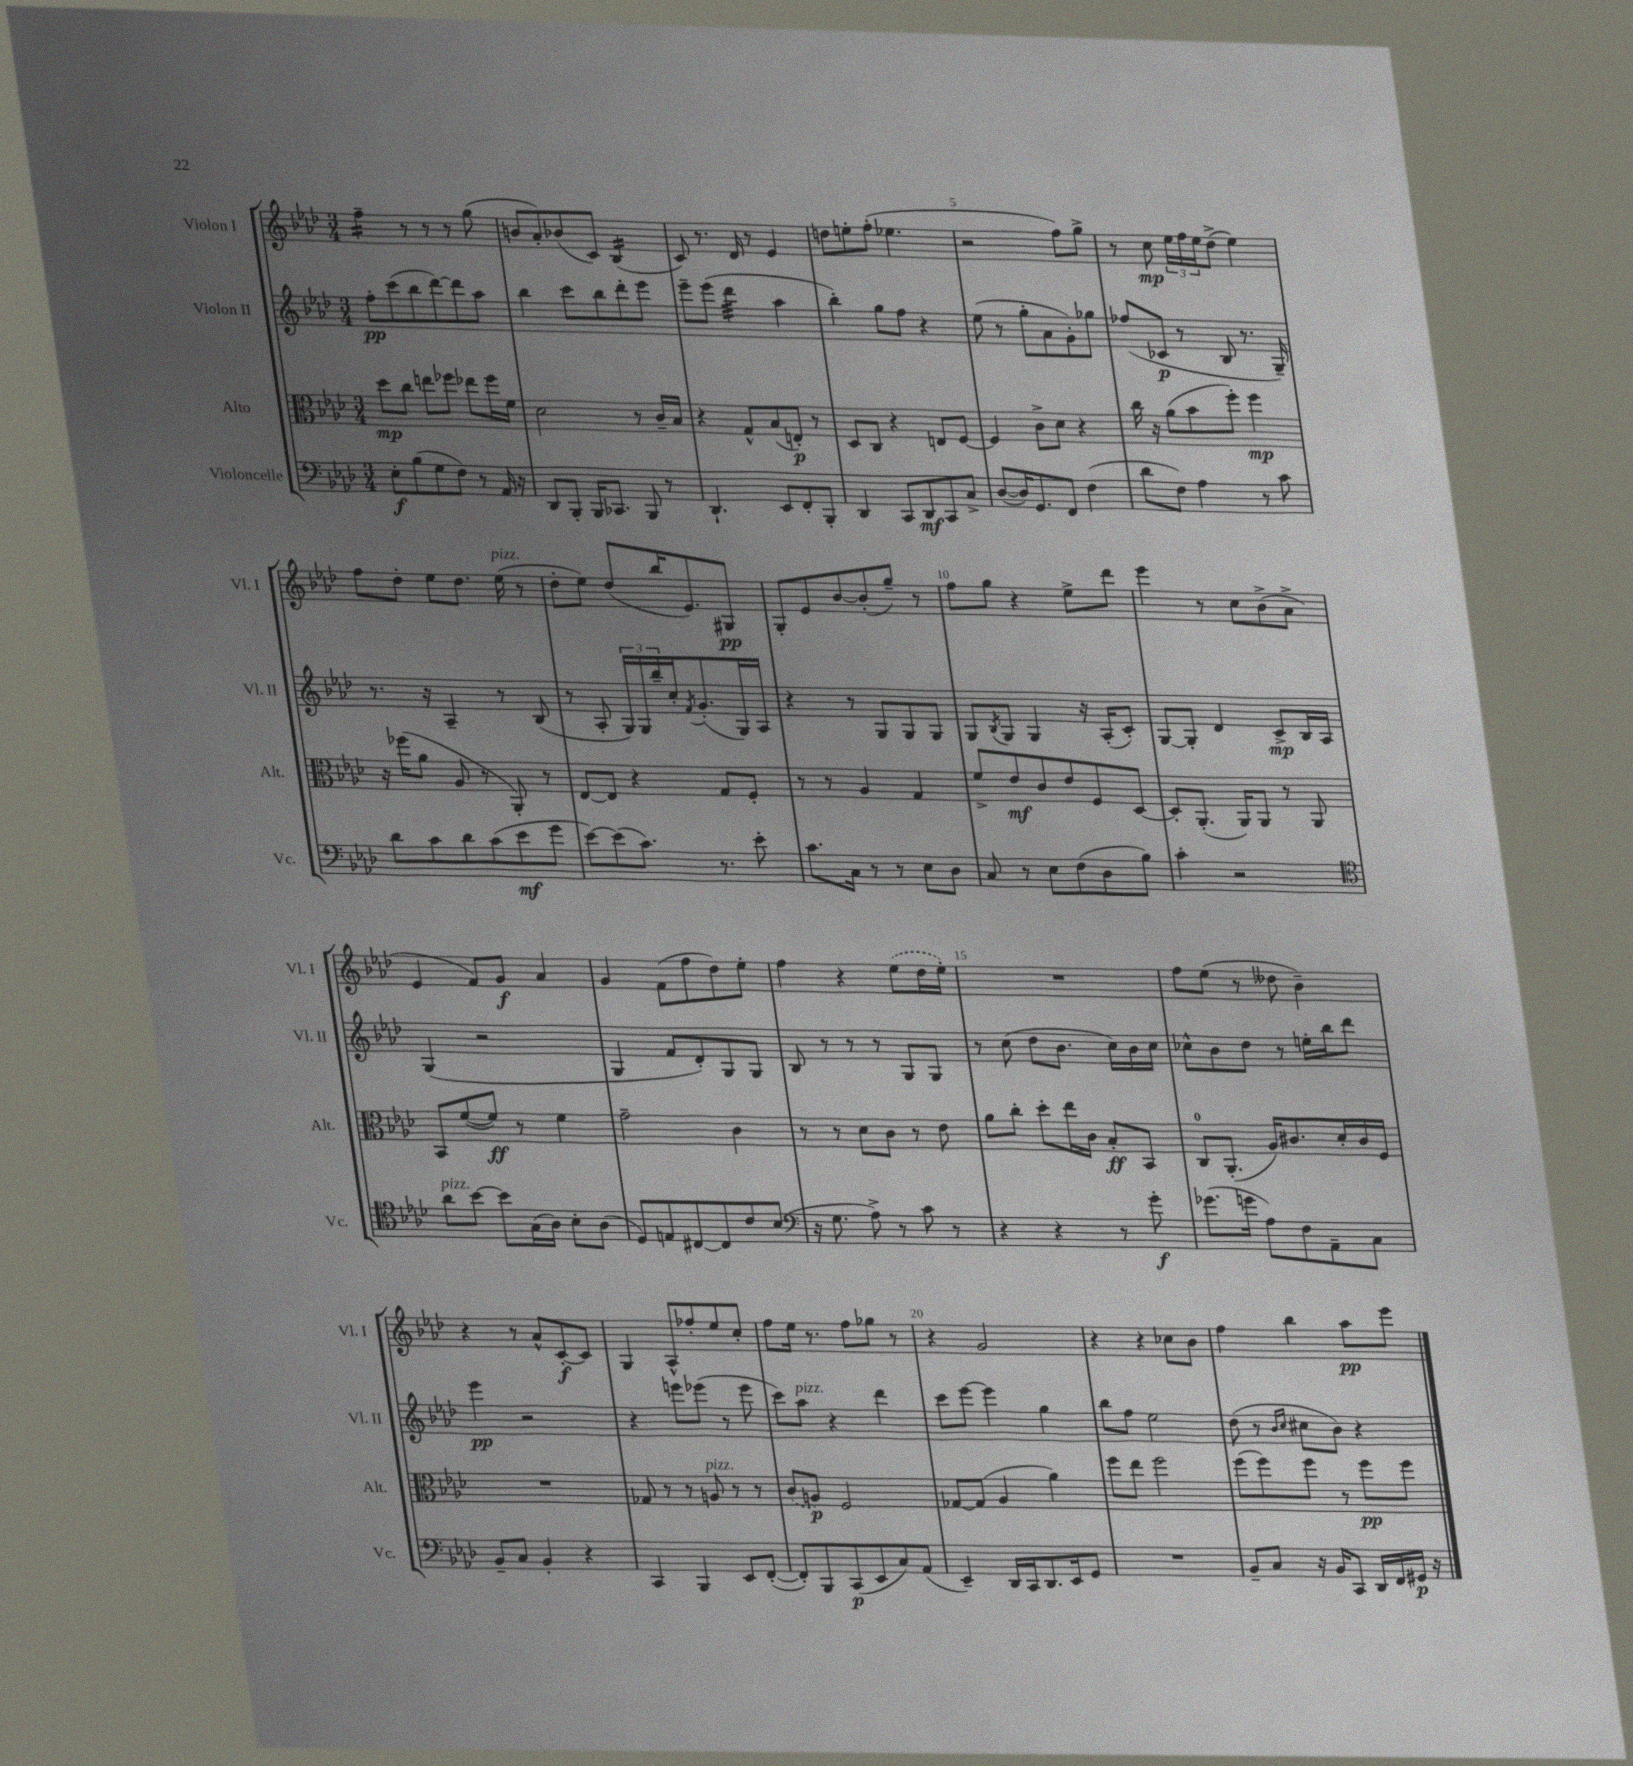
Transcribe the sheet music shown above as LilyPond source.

<<
\new StaffGroup <<
\new Staff = "s0" \with { instrumentName = "Violon I" shortInstrumentName = "Vl. I" } {
    \clef treble \key aes \major \numericTimeSignature \time 3/4
    f''4:16-- r8 r8 r8 g''8( |
    b'8 aes'8-.) bes'8( c'8) bes4:16( |
    c'8) r8. des'16 r8 ees'4 |
    d''8 e''8-. f''8-.( ees''4. |
    r2 f''8) g''8-> |
    r8 c''8\mp \tuplet 3/2 { ees''16 f''16 ees''16 } des''8->( ees''4) |
    f''8 des''8-. ees''8 des''8. ees''16^\markup { \italic "pizz." }( r8 |
    des''8-. ees''8) des''8( bes''16 ees'8.) gis8\pp |
    g8-. ees'8 bes'8~ bes'8-.( g''8--) r8 |
    f''8 g''8 r4 ees''8-> des'''8 |
    ees'''4 r8 c''8 bes'8->( aes'8-> |
    ees'4 f'8) g'8\f aes'4 |
    g'4 f'8( f''8 des''8) ees''8-. |
    f''4 r4 \once \slurDashed ees''8( des''16 ees''16-.) |
    R2. |
    f''8 ees''8( r8 deses''8 bes'4--) |
    r4 r8 aes'8-^ c'8~-.\f c'8 |
    g4 aes8-^ fes''8-. ees''8 c''8-. |
    f''8 ees''16 r8. f''8 ges''8 r8 |
    r4 g'2 |
    r4 r4 ces''8 bes'8 |
    f''4 bes''4 aes''8\pp ees'''8 \bar "|." |
}
\new Staff = "s1" \with { instrumentName = "Violon II" shortInstrumentName = "Vl. II" } {
    \clef treble \key aes \major \numericTimeSignature \time 3/4
    f''8-.\pp c'''8( bes''8 des'''8~) des'''8 aes''8 |
    bes''4 c'''8 bes''8 des'''8-. ees'''8 |
    ees'''8-- ees'''8( des'''4:32 aes''4 |
    bes''4-.) g''8 f''8 r4 |
    ees''8( r8 g''8-. aes'8 g'8-.) ges''8 |
    fes''8( ces'8\p r8 bes8 r8. g16--) |
    r8. r16 aes4-- r8 bes8( |
    r8 aes8-. \tuplet 3/2 { g16) g16 bes''16-- } c''16-. \acciaccatura { f'8 } g'8.-.( g16) aes16 |
    r4 r8 g8 g8 g8 |
    g8 \acciaccatura { bes8 } g8 g4 r16 aes16-.( c'8-.) |
    g8~ g8-. des'4 c'8->\mp bes16 aes16 |
    g4( r2 |
    g4 f'8 des'8-.) g8 g8 |
    bes8 r8 r8 r8 g8 g8 |
    r8 c''8( des''8 bes'8. c''16) bes'16 c''16 |
    ces''8-^ bes'8 des''8 r8 e''16-. bes''16 des'''8 |
    ees'''4\pp r2 |
    r4 e'''8 ees'''8( r8 ees'''8 |
    c'''8) aes''8^\markup { \italic "pizz." } r4 des'''4 |
    c'''8 ees'''8~ ees'''4 g''4 |
    bes''8 f''8 ees''2 |
    des''8( r8 \grace { bes'16 c''16 } cis''8 bes'8) r4 \bar "|." |
}
\new Staff = "s2" \with { instrumentName = "Alto" shortInstrumentName = "Alt." } {
    \clef alto \key aes \major \numericTimeSignature \time 3/4
    des''8\mp c''8 e''8 fes''8 ees''8 fes''16 f'16 |
    des'2 r8 c'16-- bes16 |
    r4 g8-^ bes8( e8-.\p) r8 |
    des8 c8 r4 e8 f8~ |
    f4 c'8-> des'8 r4 |
    c''16 r16 aes'8( bes'8 f''8-.) f''4\mp |
    r16 fes''16( aes'8 aes8 r8 aes,8-.) r8 |
    ees8~ ees8 r4 g8 f8-. |
    r8 r8 aes4 g4 |
    f'8-> ees'8\mf c'8 ees'8 f8 des8~ |
    des8-. aes,8.-.( aes,16) aes,8 r8 aes,8 |
    bes,8 f'8~( f'8\ff) r8 f'4 |
    g'2-- c'4 |
    r8 r8 des'8 c'8 r8 ees'8 |
    aes'8 c''8-. des''8-. ees''16 c'16 bes8-.\ff bes,8 |
    c8-0 aes,8.-.( aes16) cis'8. des'16-. cis'16 f16 |
    R2. |
    ges8 r8 r8 a8^\markup { \italic "pizz." } r8 r8 |
    \once \slurDashed c'8( a8\p) f2 |
    ges8~ ges8( aes4 aes'4) |
    f''8 ees''8 f''2 |
    f''8( f''8) f''8 r8 f''8\pp f''8 \bar "|." |
}
\new Staff = "s3" \with { instrumentName = "Violoncelle" shortInstrumentName = "Vc." } {
    \clef bass \key aes \major \numericTimeSignature \time 3/4
    ees8-.\f bes8( g8 f8) r8 aes,16 r16 |
    des,8 bes,,8-. bes,,16 ces,8. bes,,8 r8 |
    des,4.-! ees,8 f,8-. bes,,8-. |
    des,4 c,8 des,8\mf c,8 c8-> |
    des8~( des16) g,8. f,8 f4( |
    des'8 f8) aes4 r8 c'8 |
    des'8 c'8 des'8 c'8( ees'8\mf g'8 |
    ees'8~) ees'8( c'8.) r8. ees'8-. |
    c'8. c16 r8 r8 ees8 des8 |
    c8 r8 ees8 f8( des8 bes8) |
    c'4-. r2 |
    \clef tenor aes'8^\markup { \italic "pizz." } bes'8~ bes'8 g16( aes16) bes8-. aes8( |
    des8) e8 cis8~ cis8 c'8 bes8( |
    \clef bass r16 g8. aes8->) r8 c'8 r8 |
    r4 r4 r8 g'8-.\f |
    ges'8.( g'16 aes8) f8 aes,8-- c8 |
    bes,8-- c8 bes,4-. r4 |
    c,4 bes,,4 ees,8 f,8~-.( |
    f,8-.) bes,,8 c,8\p( ees,8 c8) aes,8( |
    ees,4--) des,16 c,16 des,8. ees,16 g,8 |
    R2. |
    bes,8-- c8 r16 bes,16 c,8 des,16 f,16 gis,16\p r16 \bar "|." |
}
>>
>>
\layout { \context { \Score \override BarNumber.break-visibility = ##(#f #t #t) barNumberVisibility = #(every-nth-bar-number-visible 5) } }
